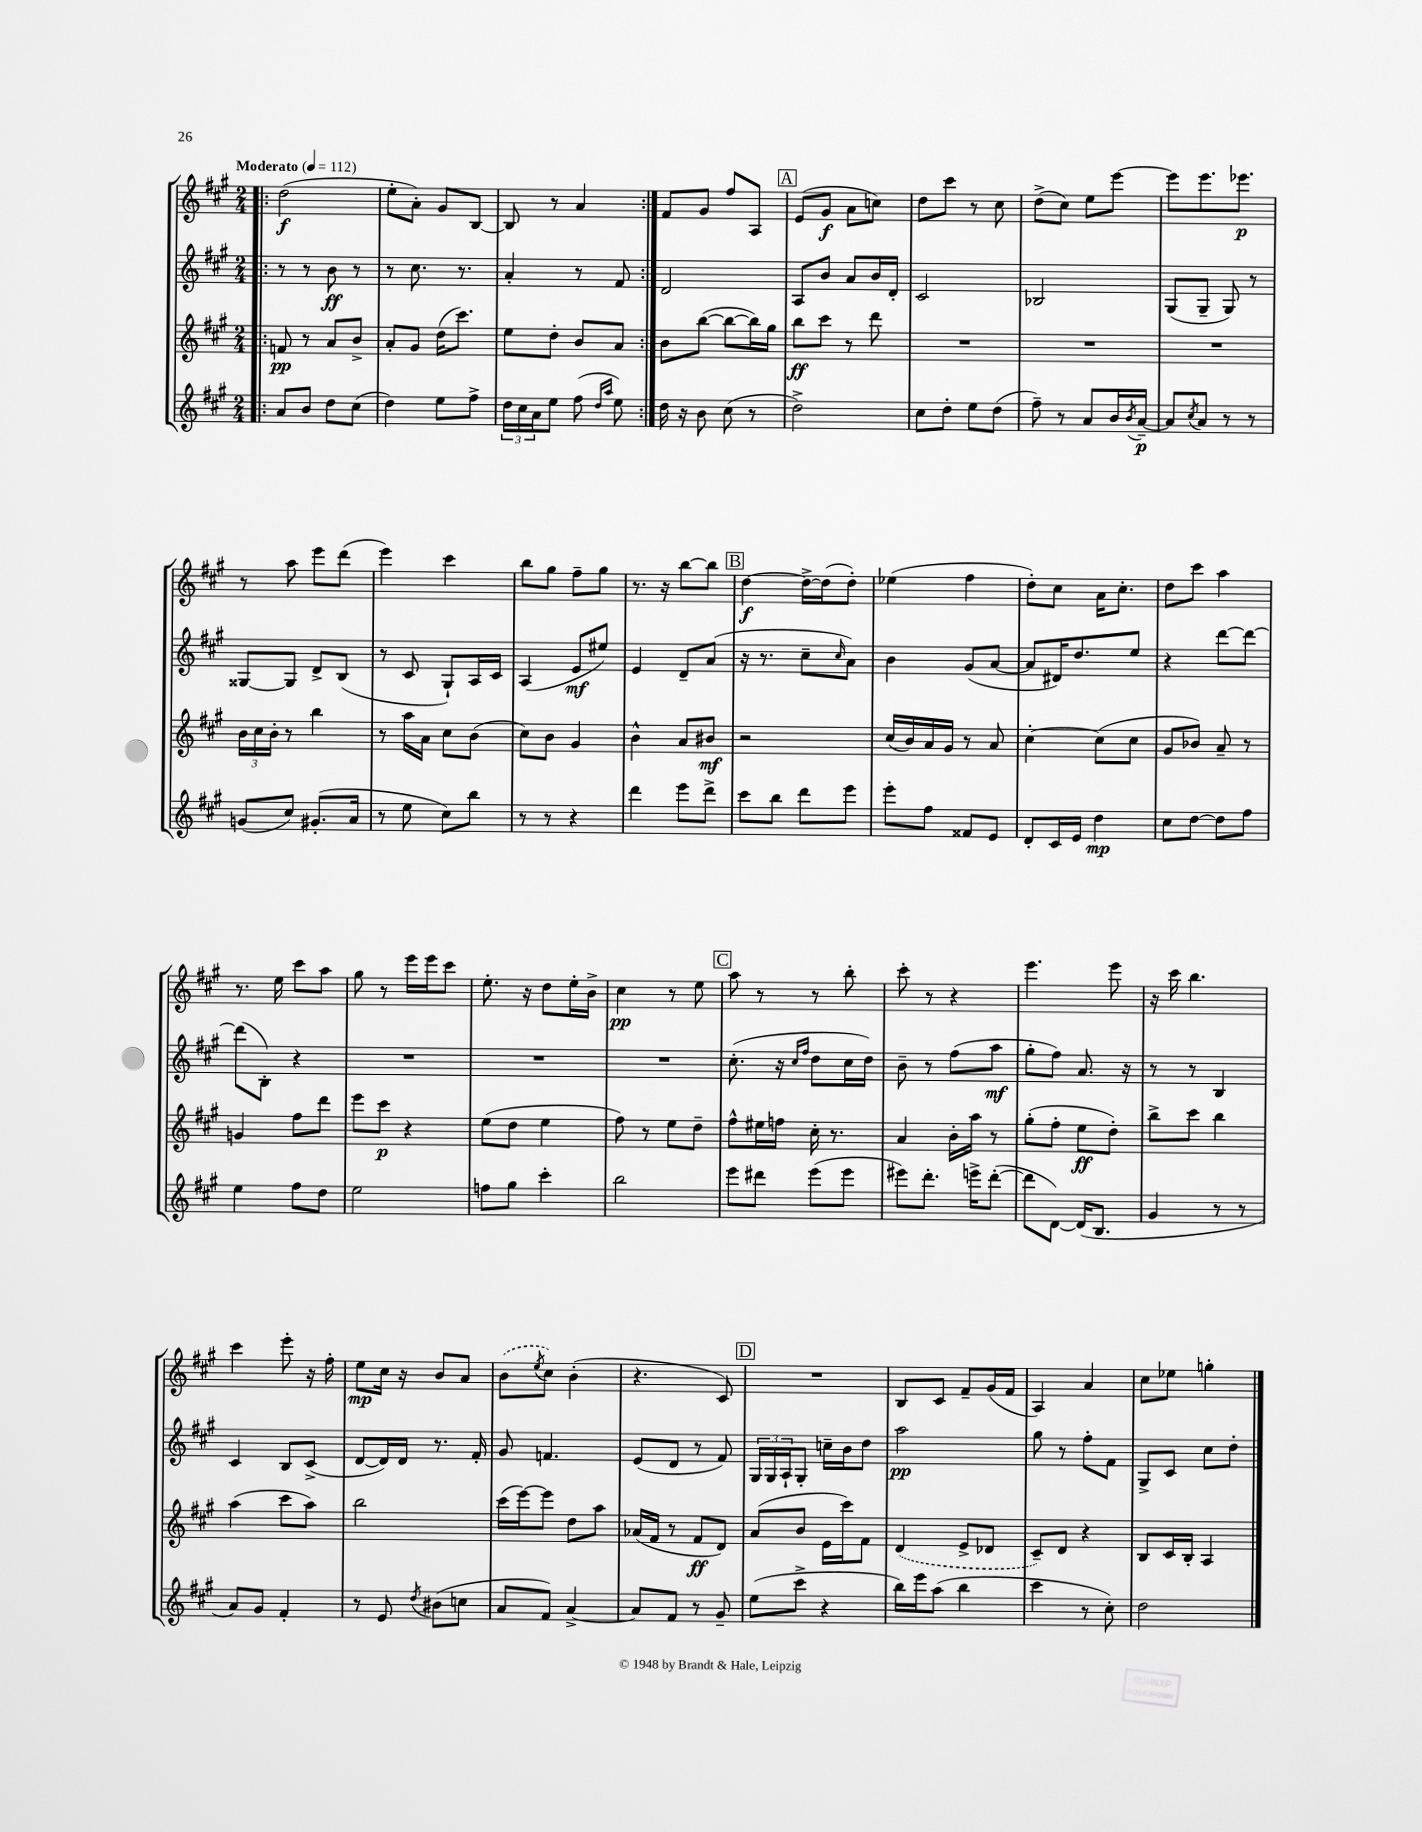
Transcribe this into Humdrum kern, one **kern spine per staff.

**kern	**kern	**kern	**kern
*staff4	*staff3	*staff2	*staff1
*clefG2	*clefG2	*clefG2	*clefG2
*k[f#c#g#]	*k[f#c#g#]	*k[f#c#g#]	*k[f#c#g#]
*M2/4	*M2/4	*M2/4	*M2/4
*MM112	*MM112	*MM112	*MM112
=!|:	=!|:	=!|:	=!|:
8a/L	8f/	8r	(2dd\
8b/J	8r	8r	.
8dd\L	8a/L	8b\	.
(8cc#\J	8b^/J	8r	.
=	=	=	=
4dd\)	8a'/L	8r	8ee'\L
.	8g#/J	8.cc#\	8a'\J)
8ee\L	(16dd\LK	.	8g#/L
.	8.ccc#\J)	8.r	.
8ff#^\J	.	.	[8B/J
=	=	=	=
24dd\LL	8ee\L	4a'/	8B/]
24cc#\	.	.	.
24a\J	.	.	.
8ee\J	8dd'\J	.	8r
(8ff#\	8b/L	8r	4a/
16qqdd/LL	.	.	.
16qqaa/JJ	.	.	.
8ee\)	8a/J	8f#/	.
=:|!	=:|!	=:|!	=:|!
16dd\	8b\L	2d/	8f#/L
16r	.	.	.
8b\	([8bb\J	.	8g#/J
(8cc#\	8bb\_L	.	8ff#/L
8r	16bb\]L)	.	8A/J
.	16gg#\JJ	.	.
=	=	=	=
2dd^\)	8bb\L	8A/L	(8e/L
.	8ccc#\J	8b/J	8g#/J
.	8r	8a/L	8a\L
.	8ddd\	16b/L	8cc\J)
.	.	16d'/JJ	.
=	=	=	=
8cc#\L	2r	2c#/	8dd\L
8dd'\J	.	.	8ccc#\J
8ee\L	.	.	8r
(8dd\J	.	.	8cc#\
=	=	=	=
8ff#~\)	2r	2B-/	(8dd^\L
8r	.	.	8cc#\J)
8a/L	.	.	8ee\L
16b/L	.	.	[8eee\J
8qb/	.	.	.
[16a~/JJ	.	.	.
=	=	=	=
8a/]L	2r	(8G#/L	8eee\]L
8qcc#/	.	.	.
8a/J	.	8G#~/J	8.eee\
8r	.	8G#/)	.
.	.	.	8.eee-\J
8r	.	8r	.
=	=	=	=
(8g/L	24b\LL	[8G##/L	8r
.	24cc#\	.	.
.	24b'\JJ	.	.
8cc#/J)	8r	8G##/]J	8aa\
(8.g#'/L	4bb\	8d^/L	8eee\L
.	.	(8B/J	(8ddd\J
16a/Jk	.	.	.
=	=	=	=
8r	8r	8r	4eee\)
8ee\	16aa\LL	8c#/	.
.	16a\JJ	.	.
8cc#\L)	8cc#\L	8G#`/L)	4ccc#\
8bb\J	(8b\J	16A/L	.
.	.	16c#/JJ	.
=	=	=	=
8r	8cc#\L)	(4A/	8bb\L
8r	8b\J	.	8gg#\J
4r	4g#/	8e/L	8ff#~\L
.	.	8ee#/J)	8gg#\J
=	=	=	=
4ddd\	4b^^\	4e/	8.r
.	.	.	16r
8eee\L	8a/L	8d~/L	[8bb\L
8ddd^\J	8b#/J	(8a/J	8bb\]J
=	=	=	=
8ccc#\L	2r	16r	[4dd\
.	.	8.r	.
8bb\J	.	.	.
8ddd\L	.	8cc#~\L	16dd^\_LL
.	.	.	(16dd\]J
.	.	16qqcc#/	.
8eee\J	.	8a\J)	8dd'\J)
=	=	=	=
8eee'\L	(16cc#/LL	4b\	(4ee-\
.	16b/)	.	.
8ff#\J	16a/	.	.
.	16g#/JJ	.	.
8f##/L	8r	(8g#/L	4ff#\
8e/J	8a/	[8a/J	.
=	=	=	=
8d'/L	[4cc#'\	8a/]L	8dd'\L)
16c#/L	.	16d#/K)	8cc#\J
16e/JJ	.	8.dd/	.
4dd\	(8cc#\]L	.	16a\LK
.	.	.	8.cc#'\J
.	8cc#\J	8ee/J	.
=	=	=	=
8cc#\L	8g#/L	4r	8dd\L
[8dd\J	8b-/J)	.	8ccc#\J
8dd\]L	8a~/	[8ddd\L	4aa\
8ff#\J	8r	8ddd\_J	.
=	=	=	=
4ee\	4g/	(8ddd\]L	8.r
.	.	8B'\J)	.
.	.	.	16ee\
8ff#\L	8ff#\L	4r	8ccc#\L
8dd\J	8ddd\J	.	8aa\J
=	=	=	=
2ee\	8eee\L	2r	8gg#\
.	8ccc#\J	.	8r
.	4r	.	16eee\LL
.	.	.	16eee\J
.	.	.	8ccc#\J
=	=	=	=
8ff\L	(8ee\L	2r	8.ee'\
8gg#\J	8dd\J	.	.
.	.	.	16r
4ccc#'\	4ee\	.	8dd\L
.	.	.	16ee'\L
.	.	.	16b^\JJ
=	=	=	=
2bb\	8ff#\)	2r	4cc#\
.	8r	.	.
.	8ee\L	.	8r
.	8dd~\J	.	8ee\
=	=	=	=
8eee\L	8ff#^^\L	(8.cc#'\	8aa\
8ddd#\J	16ee#\L	.	8r
.	16ff\JJ	16r	.
.	.	16qqcc#/LL	.
.	.	16qqff#/JJ	.
(8eee\L	16cc#'\	8dd\L	8r
.	8.r	.	.
8eee\J	.	16cc#\L	8bb'\
.	.	16dd\JJ)	.
=	=	=	=
8eee#\L)	4a/	8b~\	8ccc#'\
8.ddd'\J	.	8r	8r
.	16b'\LL	(8ff#\L	4r
16eee^\LK	16aa\JJ	.	.
([8ddd'\J	8r	8aa\J	.
=	=	=	=
8ddd\]L	(8gg#'\L	8gg#'\L	4.eee\
[8d\J)	8ff#'\J	8ff#\J)	.
(16d/]LK	8ee\L	8.a/	.
8.B/J	.	.	.
.	8dd'\J)	.	8eee\
.	.	16r	.
=	=	=	=
4g#/	8bb^\L	8r	16r
.	.	.	16ccc#\
.	8ccc#\J	8r	4.bb\
8r	4bb\	4B/	.
8r	.	.	.
=	=	=	=
8a/L)	(4aa\	4c#/	4ccc#\
8g#/J	.	.	.
4f#'/	8ccc#\L	8B/L	8eee'\
.	8aa\J)	(8c#^/J	16r
.	.	.	16ff#'\
=	=	=	=
8r	2bb\	[8d/L	8ee\L
8e/	.	16d/]L)	16cc#\Jk
.	.	16d/JJ	16r
8qdd/	.	.	.
(8b#\L	.	8.r	8b/L
8cc\J	.	.	8a/J
.	.	16f#'/	.
=	=	=	=
8a/L	(16ccc#\LL	8g#/	(8b\L
.	[16eee\J)	.	.
.	.	.	8qee/
8f#/J)	8eee\]J	4.f/	8cc#\J)
[4a^/	8dd\L	.	(4b'\
.	8aa\J	.	.
=	=	=	=
8a/]L	(16a-/LL	(8e/L	4.r
.	16f#/JJ	.	.
8f#/J	8r	8d/J	.
8r	8f#/L	8r	.
8g#~/	8d/J)	8f#/)	8c#/)
=	=	=	=
(8ee\L	(8a/L	24G#/LL	2r
.	.	24G#/	.
.	.	24A`/J	.
8ccc#^\J	8b/J	8G#'/J	.
4r	16e\LL	16cc~\LL	.
.	16ccc#\J)	16b\J	.
.	8f#\J	8dd\J	.
=	=	=	=
16bb\LL)	(4d/	2aa\	8B/L
16eee\J	.	.	.
(8aa\J	.	.	8c#/J
4bb\	8e^/L	.	8f#~/L
.	8d-/J	.	(16g#/L
.	.	.	16f#/JJ
=	=	=	=
4ccc#\	8c#~/L)	8gg#\	4A/)
.	8d/J	8r	.
8r	4r	8ff#'\L	4a/
8cc#'\)	.	8f#\J	.
=	=	=	=
2dd\	8B/L	8G#^/L	8cc#\L
.	16c#/L	8c#/J	8ee-\J
.	16B'/JJ	.	.
.	4A/	8cc#\L	4gg'\
.	.	8dd'\J	.
==	==	==	==
*-	*-	*-	*-
